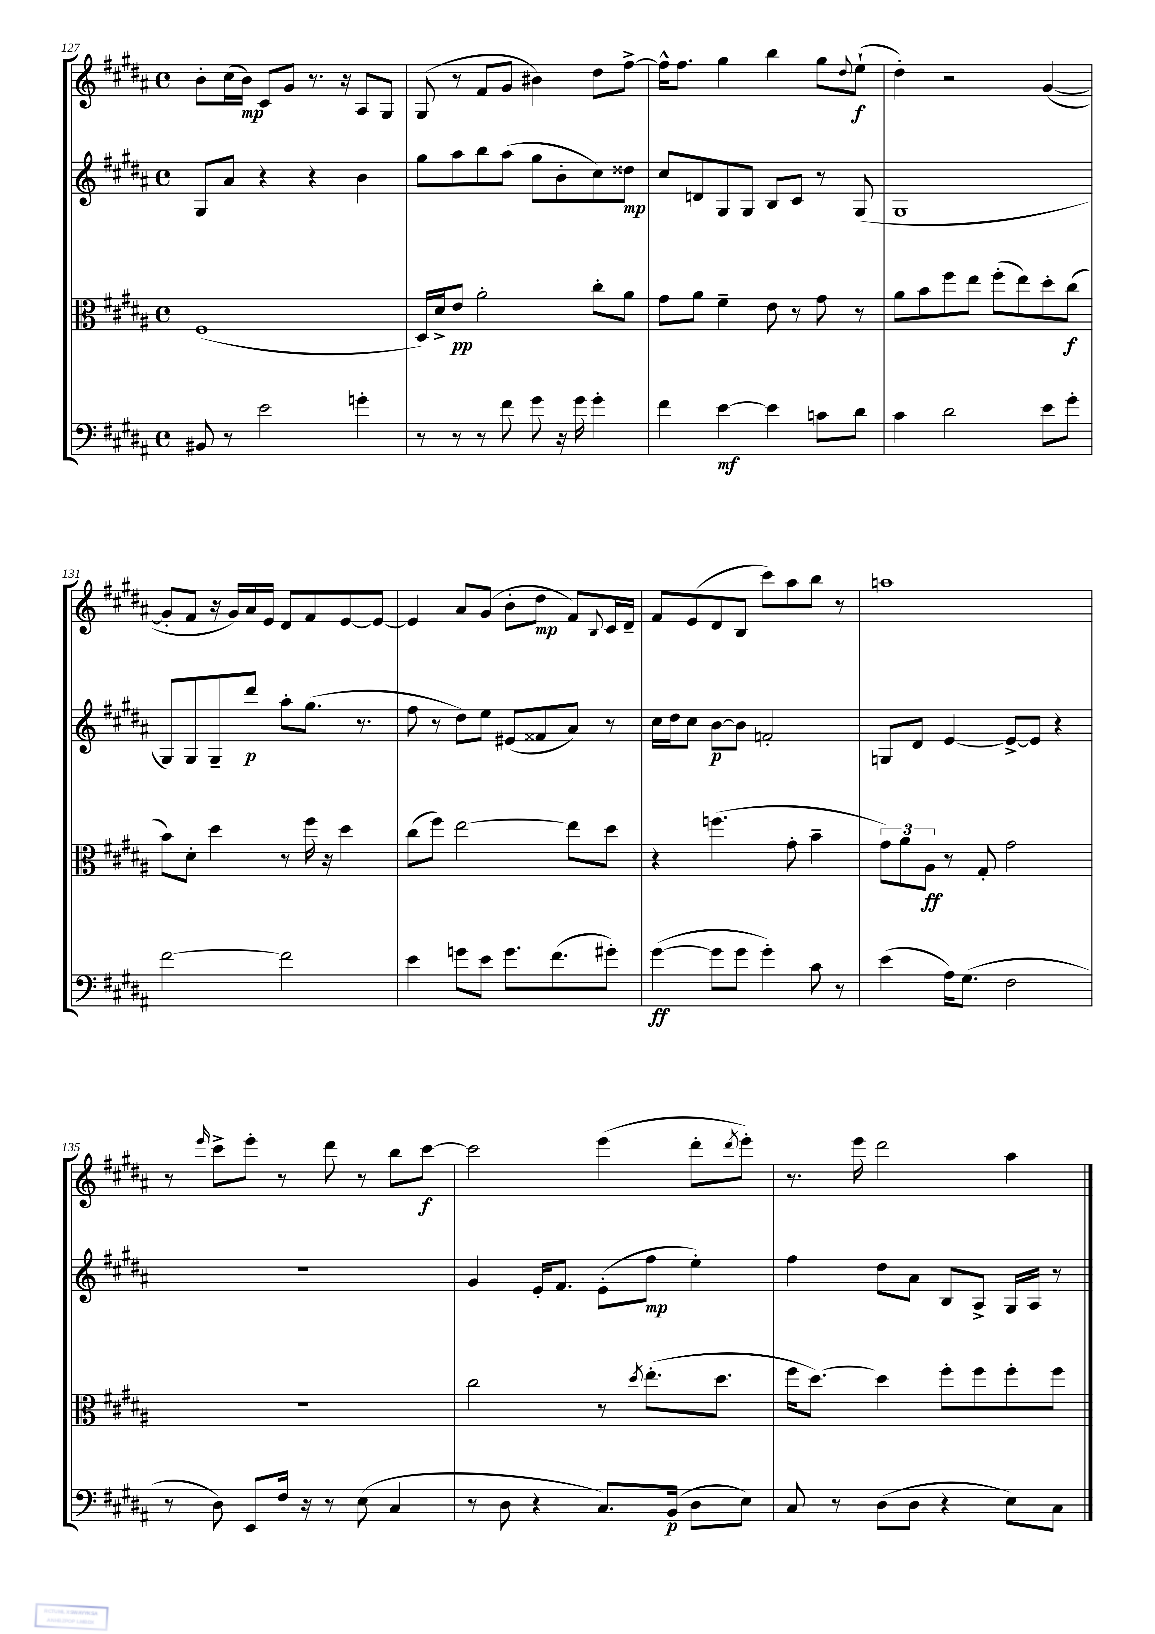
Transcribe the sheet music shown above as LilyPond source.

<<
\new StaffGroup <<
\new Staff = "s0" {
    \clef treble \key b \major \defaultTimeSignature \time 4/4
    b'8-. cis''16( b'16\mp) cis'8 gis'8 r8. r16 ais8 gis8 |
    gis8( r8 fis'8 gis'8 bis'4) dis''8 fis''8~-> |
    fis''16-^ fis''8. gis''4 b''4 gis''8 \appoggiatura { dis''8 } e''8-!\f( |
    dis''4-.) r2 gis'4~( |
    gis'8-. fis'8 r16 gis'16) ais'16 e'16 dis'8 fis'8 e'8~ e'8~ |
    e'4 ais'8 gis'8( b'8-. dis''8\mp fis'8) \appoggiatura { b8 } cis'16 dis'16-- |
    fis'8 e'8( dis'8 b8 cis'''8) ais''8 b''8 r8 |
    a''1 |
    r8 \grace { e'''16 } cis'''8-> e'''8-. r8 dis'''8 r8 b''8 cis'''8~\f |
    cis'''2 e'''4( dis'''8-. \acciaccatura { dis'''8 } e'''8-.) |
    r8. e'''16 dis'''2 ais''4 \bar "|." |
}
\new Staff = "s1" {
    \clef treble \key b \major \defaultTimeSignature \time 4/4
    gis8 ais'8 r4 r4 b'4 |
    gis''8 ais''8 b''8 ais''8( gis''8 b'8-. cis''8) disis''8\mp |
    cis''8 d'8 gis8 gis8 b8 cis'8 r8 gis8( |
    gis1 |
    gis8) gis8 gis8-- dis'''8\p ais''8-. gis''8.( r8. |
    fis''8 r8 dis''8) e''8 eis'8( fisis'8 ais'8) r8 |
    cis''16 dis''16 cis''8 b'8~\p b'8 f'2-. |
    g8 dis'8 e'4~ e'8~-> e'8 r4 |
    r1 |
    gis'4 e'16-. fis'8. e'8-.( fis''8\mp e''4-.) |
    fis''4 dis''8 ais'8 b8 ais8-> gis16 ais16 r8 \bar "|." |
}
\new Staff = "s2" {
    \clef alto \key b \major \defaultTimeSignature \time 4/4
    fis1( |
    dis16) dis'16-> e'8\pp ais'2-. cis''8-. ais'8 |
    gis'8 ais'8 fis'4-- e'8 r8 gis'8 r8 |
    ais'8 b'8 fis''8 e''8 fis''8-.( e''8) dis''8-. cis''8\f( |
    b'8) dis'8-. dis''4 r8 fis''16 r16 dis''4 |
    cis''8( fis''8) e''2~ e''8 dis''8 |
    r4 f''4.( gis'8-. b'4-- |
    \tuplet 3/2 { gis'8) ais'8 ais8\ff } r8 gis8-. gis'2 |
    R1 |
    cis''2 r8 \acciaccatura { dis''8 } e''8.-.( dis''8. |
    fis''16 dis''8.~) dis''4 fis''8-. fis''8 fis''8-. fis''8 \bar "|." |
}
\new Staff = "s3" {
    \clef bass \key b \major \defaultTimeSignature \time 4/4
    bis,8 r8 e'2 g'4-. |
    r8 r8 r8 fis'8 gis'8 r16 gis'16 gis'4-. |
    fis'4 e'4~\mf e'4 c'8 dis'8 |
    cis'4 dis'2 e'8 gis'8-. |
    fis'2~ fis'2 |
    e'4 g'8 e'8 g'8. fis'8.( gis'8-.) |
    gis'4~\ff( gis'8 gis'8 gis'4-.) cis'8 r8 |
    e'4( ais16) gis8.( fis2 |
    r8 dis8) e,8 fis16 r16 r8 e8( cis4 |
    r8 dis8 r4 cis8.) b,16\p( dis8 e8) |
    cis8 r8 dis8( dis8 r4 e8) cis8 \bar "|." |
}
>>
>>
\layout { \context { \Score currentBarNumber = #127 } }
